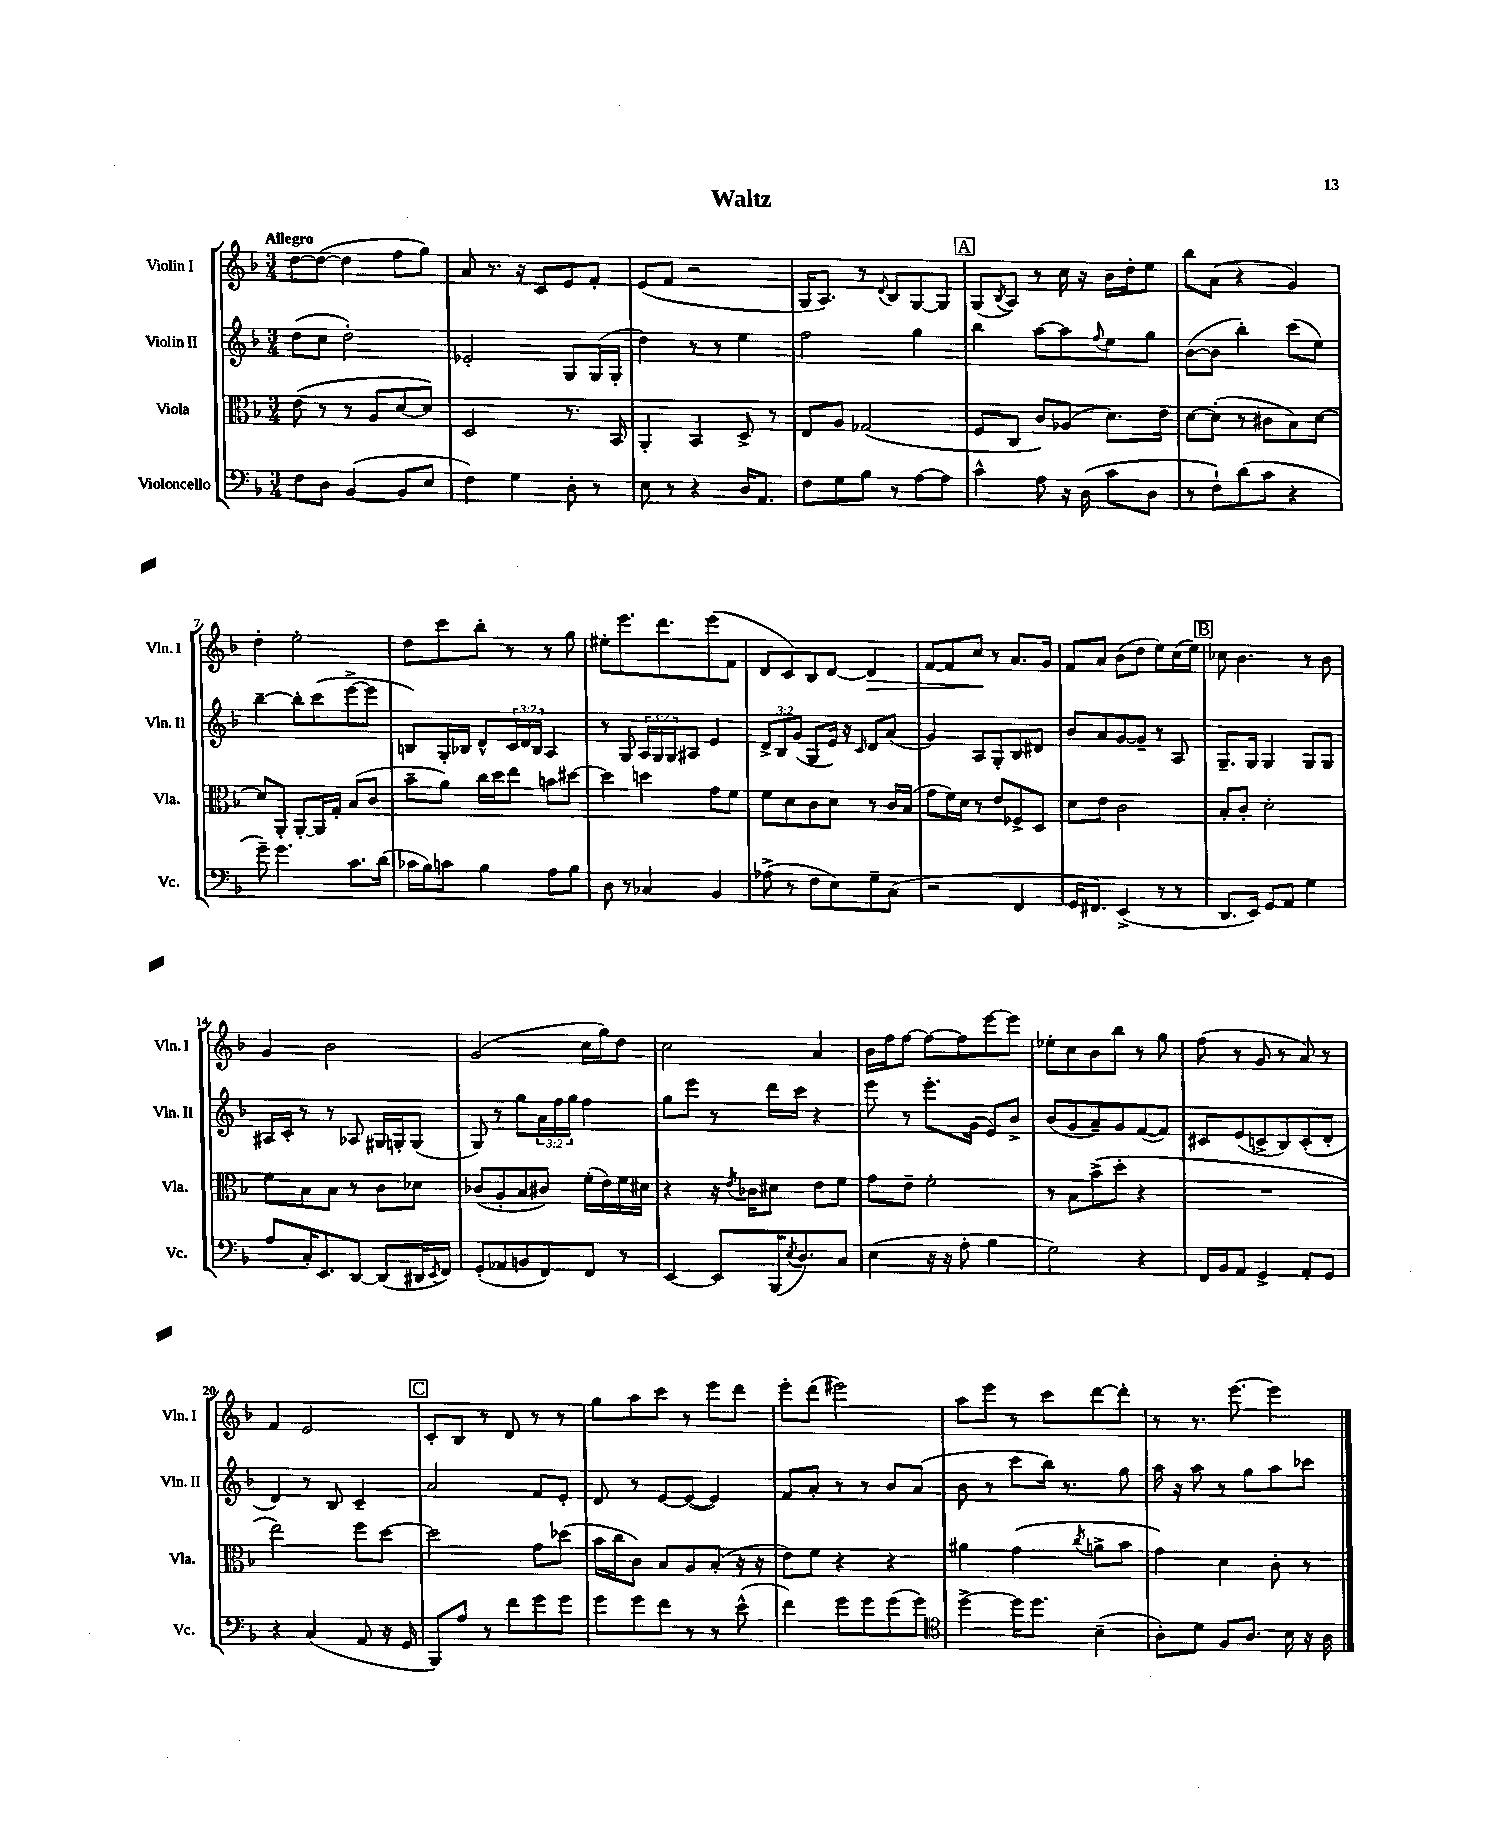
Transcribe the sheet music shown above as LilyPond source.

\header { title = "Waltz" }
<<
\new StaffGroup <<
\new Staff = "s0" \with { instrumentName = "Violin I" shortInstrumentName = "Vln. I" } {
    \clef treble \key f \major \numericTimeSignature \time 3/4 \tempo "Allegro"
    d''8~ d''8~( d''4 f''8 g''8) |
    a'8 r8. r16 c'8 e'8 f'8-. |
    e'8( f'8 r2 |
    g16 a8.) r8 \appoggiatura { d'8 } bes8 g8~ g8 |
    \mark \markup { \box "A" } g8( \acciaccatura { bes8 } a8) r8 c''16 r16 bes'16 d''16-. e''8 |
    bes''8 a'8( r4 g'4) |
    d''4-. e''2-. |
    d''8 c'''8 bes''8-. r8 r8 g''8 |
    eis''8-. e'''8. d'''8. e'''8( f'8 |
    d'8 c'8) bes8 d'8~ d'4\> |
    f'8~ f'8 c''8\! r8 a'8. g'16 |
    f'8 a'8 bes'8( d''8 e''8) c''16( e''16) |
    \mark \markup { \box "B" } ces''8 bes'4. r8 bes'8 |
    g'4 bes'2 |
    g'2( c''16 g''16) d''8 |
    c''2 a'4 |
    bes'16 f''16 f''8~ f''8~ f''8 e'''8~ e'''8 |
    ees''8-. c''8 bes'8 bes''8 r8 g''8 |
    f''8( r8 g'8 r8 a'8) r8 |
    f'4 e'2 |
    \mark \markup { \box "C" } c'8-. bes8 r8 d'8 r8 r8 |
    g''8 a''8 c'''8 r8 e'''8 d'''8 |
    e'''8-. d'''8( eis'''2) |
    a''8 e'''8 r8 c'''8 d'''8~ d'''8-. |
    r8 r8. e'''8.~ e'''4 \bar "|." |
}
\new Staff = "s1" \with { instrumentName = "Violin II" shortInstrumentName = "Vln. II" } {
    \clef treble \key f \major \numericTimeSignature \time 3/4 \override Staff.TupletNumber.text = #tuplet-number::calc-fraction-text
    d''8( c''8 d''2-.) |
    ees'2-. g8 g16( g16-. |
    d''4) r8 r8 e''4 |
    f''2 g''4 |
    \mark \markup { \box "A" } bes''4 a''8~ a''8 \appoggiatura { f''8 } e''8 g''8 |
    bes'8~( bes'8 bes''4-.) c'''8( e''8) |
    bes''4~-- bes''8-. c'''8( e'''8~-> e'''8 |
    b8) g16-. bes16 d'8-^ \tuplet 3/2 { c'16 d'16 bes16 } a4 |
    r8 g8 \tuplet 3/2 { a16 g16 g16 } ais8 e'4 |
    \tuplet 3/2 { d'8-> bes8 g'8( } g8 e'16) r16 \grace { c'16 } d'8 a'8( |
    g'4) a8 g8-. bes8 dis'8 |
    bes'8 a'8 g'8~ g'8-- r8 a8 |
    \mark \markup { \box "B" } g8.-- g16 g4 g8 g8 |
    ais16 c'16-. r8 r8 aes8 gis16 g16-. g8( |
    g8) r8 g''8 \tuplet 3/2 { a'16 f''16 g''16 } f''4 |
    g''8 e'''8 r8 d'''16 c'''16 r4 |
    e'''8 r8 e'''8.-. g'16( e'8) bes'8-> |
    bes'8( g'8 a'8--) g'8 f'8~( f'8) |
    cis'8 e'8( c'8-> bes8) c'8-.( d'8-. |
    d'4) r8 bes8 c'4-- |
    \mark \markup { \box "C" } a'2 f'8 e'8-. |
    d'8 r8 e'8~ e'8~( e'4) |
    f'8 a'8-. r8 r8 bes'8 a'8( |
    bes'8 r8 c'''8 bes''16) r8. g''8 |
    a''16 r16 a''8 r8 g''8 a''8 ces'''8 \bar "|." |
}
\new Staff = "s2" \with { instrumentName = "Viola" shortInstrumentName = "Vla." } {
    \clef alto \key f \major \numericTimeSignature \time 3/4
    e'8( r8 r8 a8 d'8~ d'8) |
    d2 r8. bes,16 |
    a,4-. bes,4 d8-> r8 |
    e8 a8 ges2( |
    \mark \markup { \box "A" } f8 c8 c'8) aes8( d'8.) e'16 |
    d'8~ d'8-.( r8 cis'8 bes8) d'8~ |
    d'8 a,8-. a,8~-. a,16 g16-. bes8( c'8 |
    bes'8-- a'8) c''16 d''16 e''8 b'8 dis''8~ |
    dis''4 d''4 g'8 f'8 |
    f'8 d'8 c'8 d'8 r8 c'16 bes16( |
    g'8 f'16) d'16 r8 e'8 fes8-> d8 |
    d'8 e'8 c'2 |
    \mark \markup { \box "B" } bes8-. c'8-. d'2-. |
    f'8 bes8 bes8 r8 c'8 des'8 |
    ces'8( a8-. bes8 cis'8) f'16-.( e'16) f'16 dis'16 |
    r4 r16 \acciaccatura { e'8 } ces'16 dis'8 e'8 f'8 |
    g'8 e'8-- f'2-. |
    r8 bes8 bes'8->( d''8-. r4 |
    R2. |
    e''2) f''8 d''8~ |
    \mark \markup { \box "C" } d''2 g'8 des''8( |
    bes'16 c''16 c'8) bes8 a8 bes8-.( r16 r16 |
    e'8) f'8 r4 r4 |
    ais'4 g'4( \acciaccatura { c''8 } a'8-> bes'8 |
    g'4) d'4 c'8-. r8 \bar "|." |
}
\new Staff = "s3" \with { instrumentName = "Violoncello" shortInstrumentName = "Vc." } {
    \clef bass \key f \major \numericTimeSignature \time 3/4
    f8 d8 bes,4~( bes,8 e8 |
    f4) g4 d8-. r8 |
    e8 r8 r4 d16 a,8. |
    f8 g8 bes8 r8 a8~ a8 |
    \mark \markup { \box "A" } c'4-^ a8 r16 d16( c'8 d8 |
    r8 f8-!) d'8( c'8 r4 |
    g'8--) g'4. c'8. d'16( |
    ces'16 bes16) c'8 bes4 a8 bes8 |
    d8 r8 ces4 bes,4 |
    aes8->( r8 f8 e8) g8-- c8( |
    r2 f,4 |
    g,16 fis,8.) e,4->( r8 r8 |
    \mark \markup { \box "B" } d,8. e,16) g,8 a,8 g4 |
    a8 c16-. e,8. d,8~ d,8( dis,16 \acciaccatura { e,8 } f,16) |
    g,8-.( aes,8 b,8 f,8) f,8 r8 |
    e,4~ e,8 bes,,16( \acciaccatura { e8 } d8.) c8 |
    e4( r16 r16 a8-. bes4 |
    g2) r4 |
    f,16 bes,16 a,8 g,4-> a,8-. g,8 |
    r4 c4( a,8 r16 g,16 |
    \mark \markup { \box "C" } bes,,8) a8 r8 f'8 g'8 g'8 |
    g'8 g'8 f'8 r8 r8 e'8-^( |
    f'4) g'8 g'8 g'8( g'8) |
    \clef tenor d''4~-> d''16 d''8. bes4--( |
    a8-.) d'8 f8 a8. bes16 r16 a16 \bar "|." |
}
>>
>>
